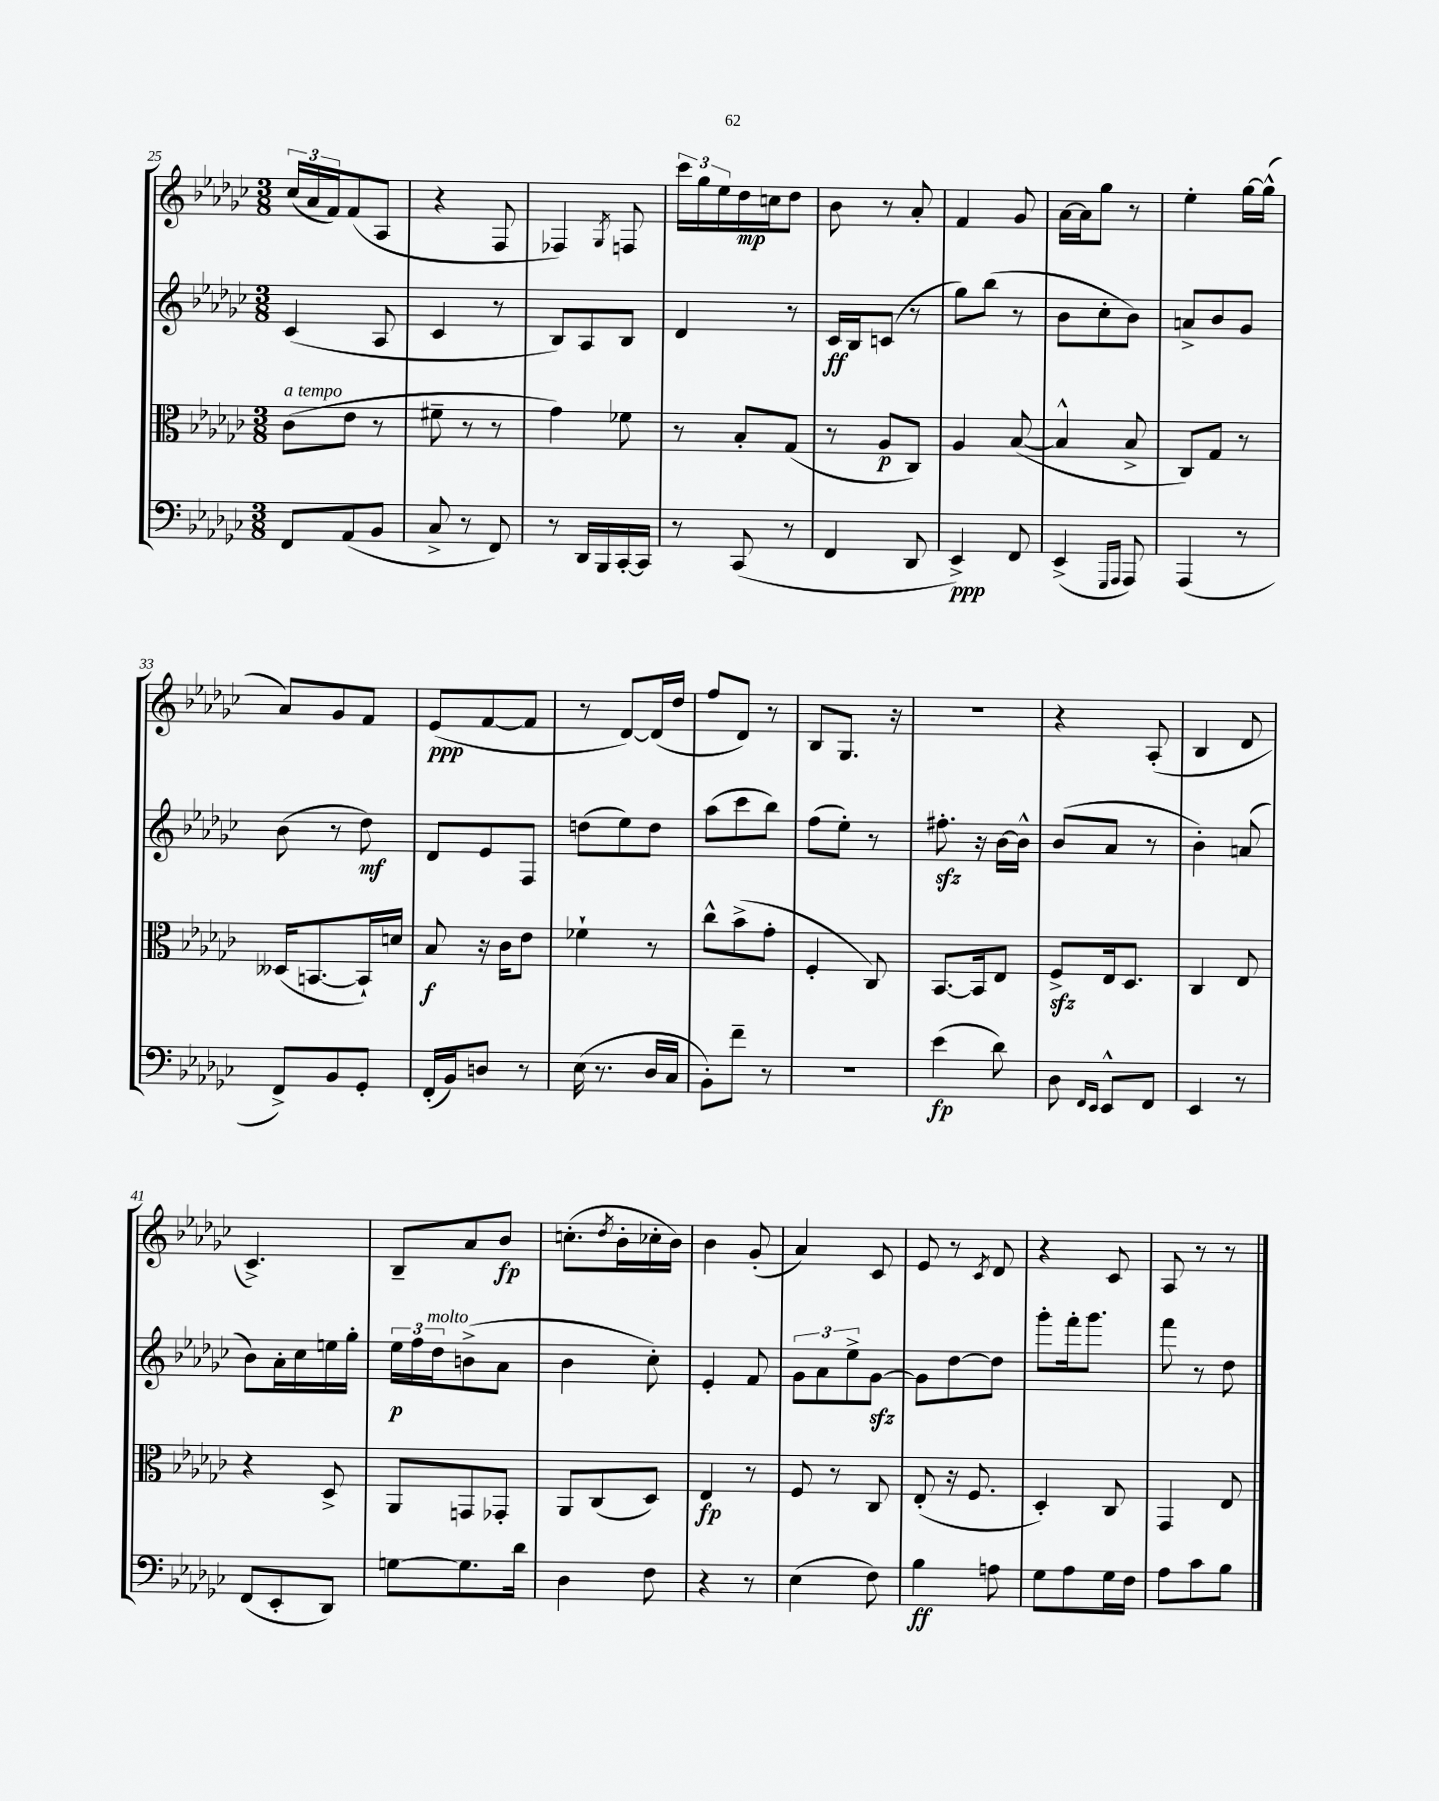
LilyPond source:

<<
\new StaffGroup <<
\new Staff = "s0" {
    \clef treble \key ges \major \numericTimeSignature \time 3/8
    \tuplet 3/2 { ces''16( aes'16 f'16) } f'8( aes8 |
    r4 f8 |
    fes4) \acciaccatura { ges8 } f8 |
    \tuplet 3/2 { ces'''16 ges''16 ees''16 } des''16\mp c''16 des''8 |
    bes'8 r8 aes'8-. |
    f'4 ges'8 |
    aes'16~ aes'16 ges''8 r8 |
    ees''4-. ges''16~ ges''16-^( |
    aes'8) ges'8 f'8 |
    ees'8\ppp( f'8~ f'8 |
    r8 des'8~) des'16( des''16 |
    f''8 des'8) r8 |
    bes8 ges8. r16 |
    R4. |
    r4 aes8-.( |
    bes4 des'8 |
    ces'4.->) |
    bes8-- aes'8 bes'8\fp |
    c''8.-.( \acciaccatura { des''8 } bes'16-. ces''16-. bes'16) |
    bes'4 ges'8-.( |
    aes'4) ces'8 |
    ees'8 r8 \acciaccatura { ces'8 } des'8 |
    r4 ces'8 |
    aes8 r8 r8 \bar "|." |
}
\new Staff = "s1" {
    \clef treble \key ges \major \numericTimeSignature \time 3/8
    ces'4( aes8 |
    ces'4 r8 |
    bes8) aes8 bes8 |
    des'4 r8 |
    ces'16\ff bes16 c'8( r8 |
    ges''8) bes''8( r8 |
    bes'8 ces''8-. bes'8) |
    a'8-> bes'8 ges'8 |
    bes'8( r8 des''8\mf) |
    des'8 ees'8 f8 |
    d''8( ees''8) d''8 |
    aes''8( ces'''8 bes''8) |
    f''8( ees''8-.) r8 |
    fis''8.-.\sfz r16 bes'16~ bes'16-^ |
    bes'8( aes'8 r8 |
    bes'4-.) a'8( |
    bes'8) aes'16-. ces''16 e''16 ges''16-. |
    \tuplet 3/2 { ees''16\p f''16 des''16^\markup { \italic "molto" } } b'8->( aes'8 |
    bes'4 ces''8-.) |
    ees'4-. f'8 |
    \tuplet 3/2 { ges'8 aes'8 ees''8-> } ges'8~\sfz |
    ges'8 des''8~ des''8 |
    ges'''8-. f'''16-. ges'''8. |
    f'''8 r8 des''8 \bar "|." |
}
\new Staff = "s2" {
    \clef alto \key ges \major \numericTimeSignature \time 3/8
    ces'8^\markup { \italic "a tempo" }( ees'8 r8 |
    fis'8-- r8 r8 |
    ges'4) fes'8 |
    r8 bes8-. ges8( |
    r8 aes8\p ces8) |
    aes4 bes8~( |
    bes4-^ bes8-> |
    ces8) ges8 r8 |
    deses16( b,8.~ b,16-!) d'16 |
    bes8\f r16 ces'16 ees'8 |
    fes'4-! r8 |
    ces''8-^ bes'8->( ges'8-. |
    f4-. ces8) |
    bes,8.~ bes,16 ees8 |
    f8->\sfz ees16 des8. |
    ces4 ees8 |
    r4 des8-> |
    aes,8 g,8 ges,8-. |
    aes,8 ces8( des8) |
    ees4\fp r8 |
    f8 r8 ces8 |
    ees8-.( r16 f8. |
    des4-.) ces8 |
    ges,4 ees8 \bar "|." |
}
\new Staff = "s3" {
    \clef bass \key ges \major \numericTimeSignature \time 3/8
    f,8 aes,8( bes,8 |
    ces8-> r8 f,8) |
    r8 des,16 bes,,16 ces,16~-. ces,16 |
    r8 ces,8( r8 |
    f,4 des,8 |
    ees,4->\ppp) f,8 |
    ees,4->( \grace { ges,,16 aes,,16 } aes,,8) |
    aes,,4( r8 |
    f,8->) bes,8 ges,8-. |
    f,16-.( bes,16) d8 r8 |
    ees16( r8. des16 ces16 |
    bes,8-.) f'8-- r8 |
    R4. |
    ees'4\fp( des'8) |
    des8 \grace { f,16 ees,16 } ees,8-^ f,8 |
    ees,4 r8 |
    f,8( ees,8-. des,8) |
    g8~ g8. des'16 |
    des4 f8 |
    r4 r8 |
    ees4( f8) |
    bes4\ff a8 |
    ges8 aes8 ges16 f16 |
    aes8 ces'8 bes8 \bar "|." |
}
>>
>>
\layout { \context { \Score currentBarNumber = #25 } }
